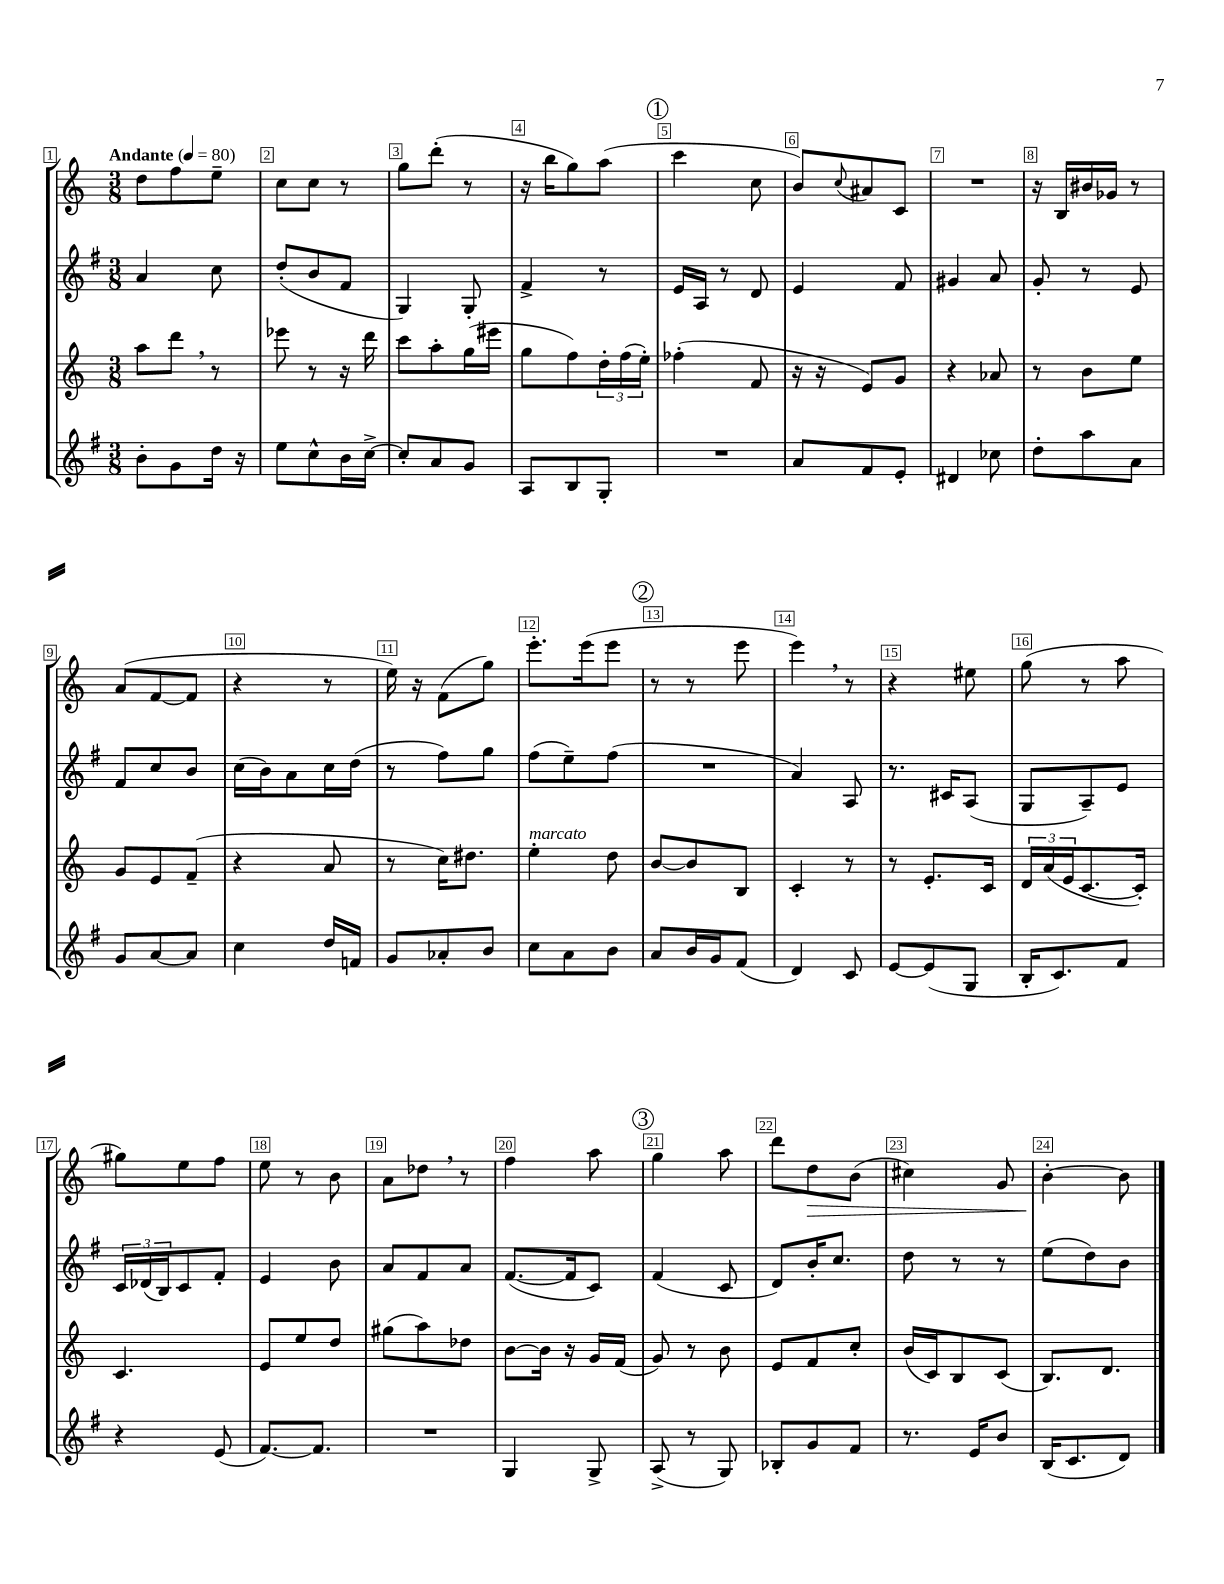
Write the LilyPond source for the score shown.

<<
\new StaffGroup <<
\new Staff = "s0" {
    \clef treble \key c \major \numericTimeSignature \time 3/8 \tempo "Andante" 4 = 80
    d''8 f''8 e''8-- |
    c''8 c''8 r8 |
    g''8 d'''8-.( r8 |
    r16 b''16 g''8) a''8( |
    \mark \markup { \circle "1" } c'''4 c''8 |
    b'8) \appoggiatura { c''8 } ais'8 c'8 |
    R4. |
    r16 b16 bis'16 ges'16 r8 |
    a'8( f'8~ f'8 |
    r4 r8 |
    e''16) r16 f'8( g''8) |
    e'''8.-. e'''16( e'''8 |
    \mark \markup { \circle "2" } r8 r8 e'''8 |
    e'''4) \breathe r8 |
    r4 eis''8 |
    g''8( r8 a''8 |
    gis''8) e''8 f''8 |
    e''8 r8 b'8 |
    a'8 des''8 \breathe r8 |
    f''4 a''8 |
    \mark \markup { \circle "3" } g''4 a''8 |
    d'''8 d''8\> b'8( |
    cis''4) g'8 |
    b'4~-.\! b'8 \bar "|." |
}
\new Staff = "s1" {
    \clef treble \key g \major \numericTimeSignature \time 3/8
    a'4 c''8 |
    d''8-.( b'8 fis'8 |
    g4) g8-. |
    fis'4-> r8 |
    \mark \markup { \circle "1" } e'16 a16 r8 d'8 |
    e'4 fis'8 |
    gis'4 a'8 |
    g'8-. r8 e'8 |
    fis'8 c''8 b'8 |
    c''16( b'16) a'8 c''16 d''16( |
    r8 fis''8) g''8 |
    fis''8( e''8--) fis''8( |
    \mark \markup { \circle "2" } R4. |
    a'4) a8 |
    r8. cis'16 a8( |
    g8 a8--) e'8 |
    \tuplet 3/2 { c'16 des'16( b16) } c'8 fis'8-. |
    e'4 b'8 |
    a'8 fis'8 a'8 |
    fis'8.~( fis'16 c'8) |
    \mark \markup { \circle "3" } fis'4( c'8 |
    d'8) b'16-. c''8. |
    d''8 r8 r8 |
    e''8( d''8) b'8 \bar "|." |
}
\new Staff = "s2" {
    \clef treble \key c \major \numericTimeSignature \time 3/8
    a''8 d'''8 \breathe r8 |
    ees'''8 r8 r16 d'''16 |
    c'''8 a''8-. g''16( eis'''16 |
    g''8 f''8) \tuplet 3/2 { d''16-. f''16( e''16-.) } |
    \mark \markup { \circle "1" } fes''4-.( f'8 |
    r16 r16 e'8) g'8 |
    r4 aes'8 |
    r8 b'8 e''8 |
    g'8 e'8 f'8--( |
    r4 a'8 |
    r8 c''16) dis''8. |
    e''4-.^\markup { \italic "marcato" } d''8 |
    \mark \markup { \circle "2" } b'8~ b'8 b8 |
    c'4-. r8 |
    r8 e'8.-. c'16 |
    \tuplet 3/2 { d'16 a'16( e'16 } c'8.~ c'16-.) |
    c'4. |
    e'8 e''8 d''8 |
    gis''8( a''8) des''8 |
    b'8~ b'16 r16 g'16 f'16( |
    \mark \markup { \circle "3" } g'8) r8 b'8 |
    e'8 f'8 c''8-. |
    b'16( c'16) b8 c'8( |
    b8.) d'8. \bar "|." |
}
\new Staff = "s3" {
    \clef treble \key g \major \numericTimeSignature \time 3/8
    b'8-. g'8 d''16 r16 |
    e''8 c''8-^ b'16 c''16~-> |
    c''8-. a'8 g'8 |
    a8 b8 g8-. |
    \mark \markup { \circle "1" } R4. |
    a'8 fis'8 e'8-. |
    dis'4 ces''8 |
    d''8-. a''8 a'8 |
    g'8 a'8~ a'8 |
    c''4 d''16 f'16 |
    g'8 aes'8-. b'8 |
    c''8 a'8 b'8 |
    \mark \markup { \circle "2" } a'8 b'16 g'16 fis'8( |
    d'4) c'8 |
    e'8~ e'8( g8 |
    b16-. c'8.) fis'8 |
    r4 e'8( |
    fis'8.~) fis'8. |
    R4. |
    g4 g8-> |
    \mark \markup { \circle "3" } a8->( r8 g8) |
    bes8-. g'8 fis'8 |
    r8. e'16 b'8 |
    b16( c'8. d'8) \bar "|." |
}
>>
>>
\layout { \context { \Score \override BarNumber.break-visibility = ##(#f #t #t) barNumberVisibility = #all-bar-numbers-visible \override BarNumber.stencil = #(make-stencil-boxer 0.1 0.3 ly:text-interface::print) } }
